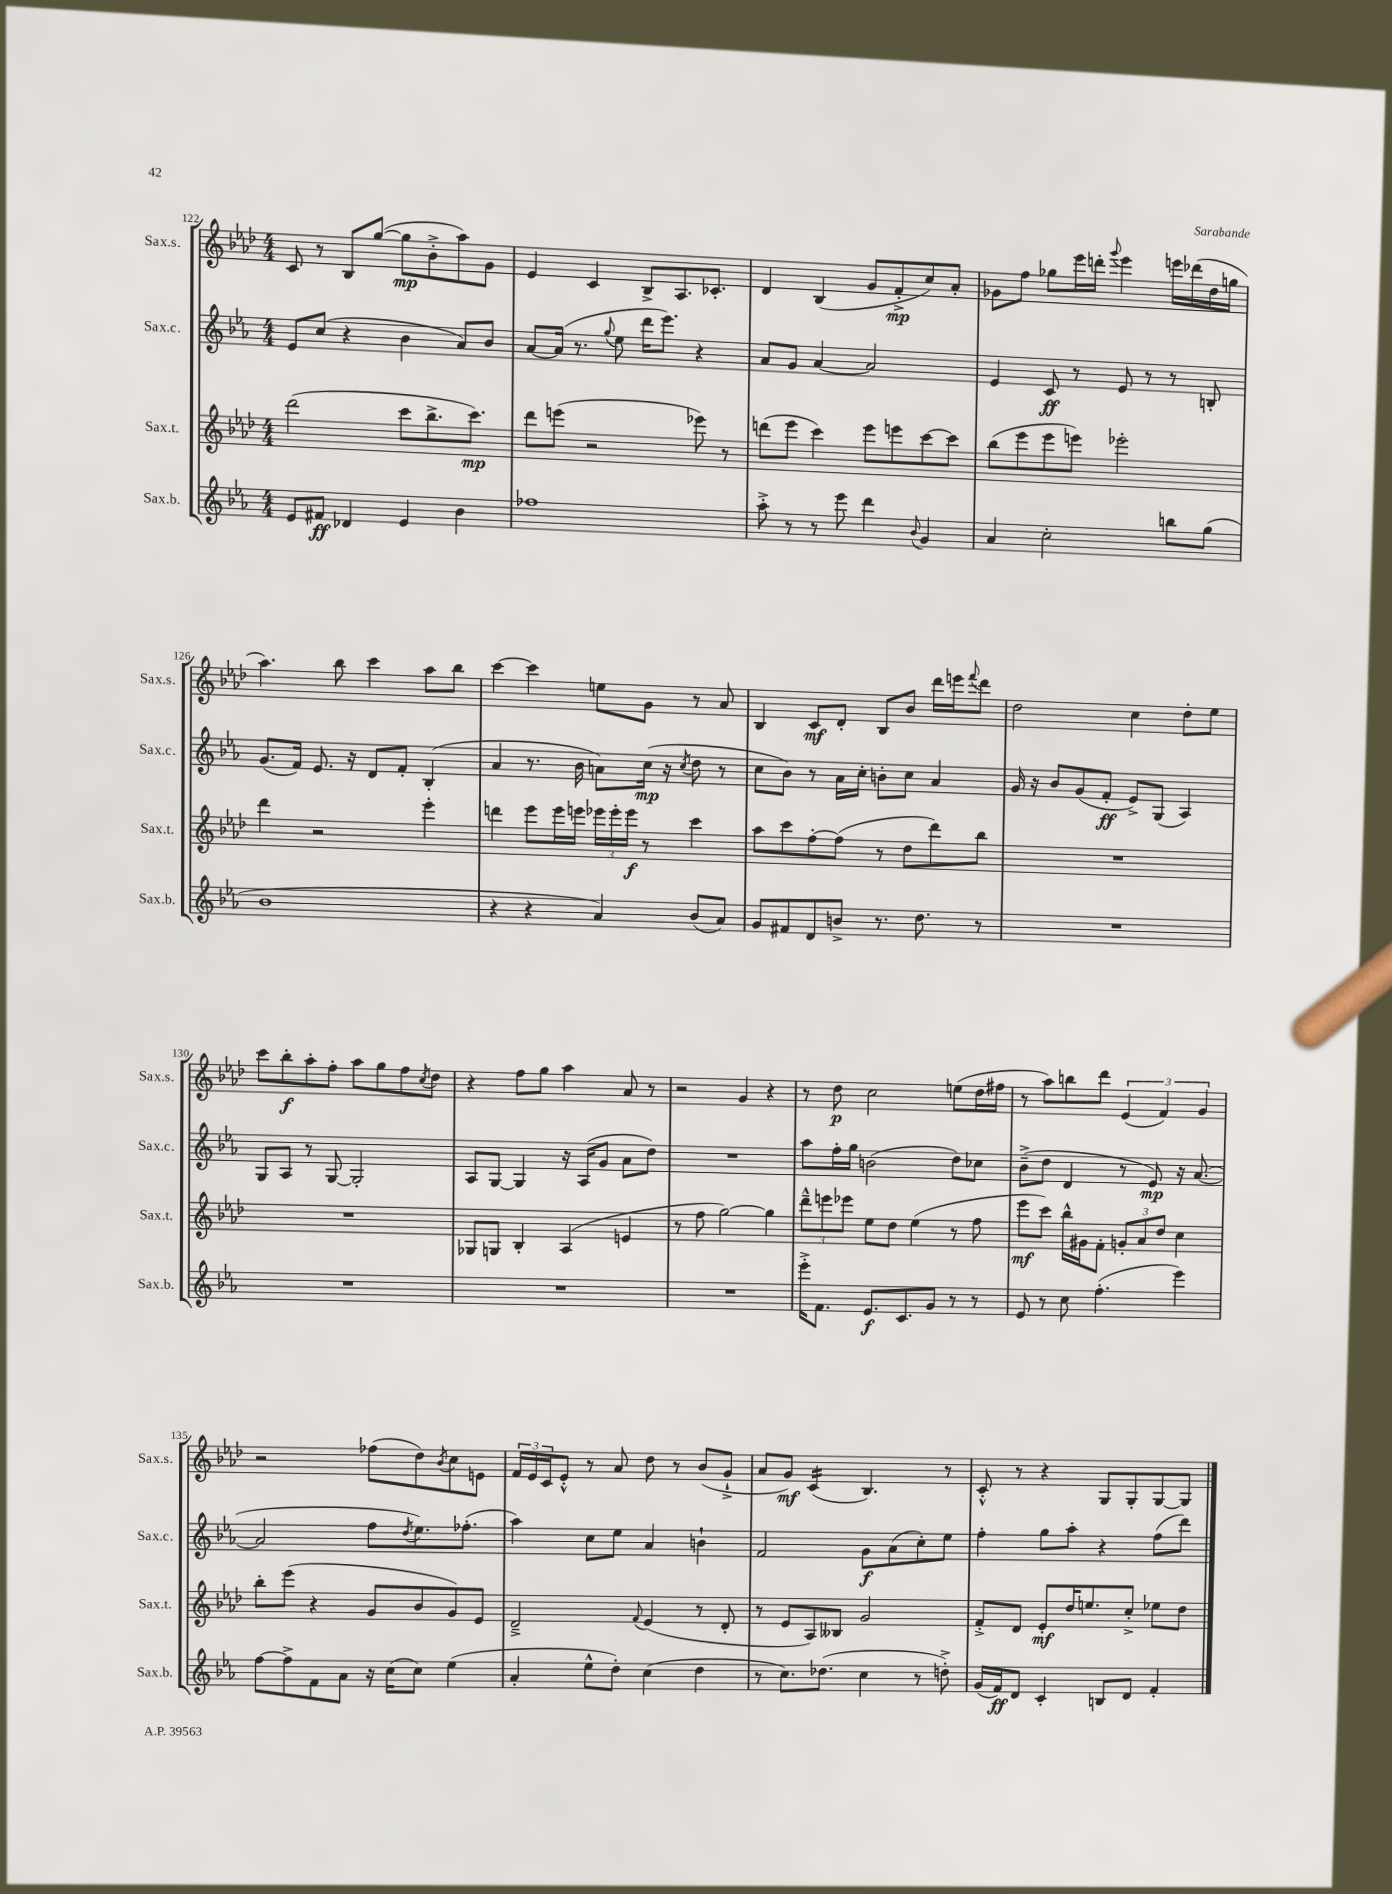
<<
\new StaffGroup <<
\new Staff = "s0" \with { instrumentName = "Sax.s." shortInstrumentName = "Sax.s." } {
    \clef treble \key aes \major \numericTimeSignature \time 4/4
    c'8 r8 bes8 g''8~( g''8\mp bes'8-.-> aes''8) g'8 |
    ees'4 c'4 bes8-> aes8. ces'8.-. |
    des'4 bes4( g'8 f'8-.->\mp c''8) aes'8-. |
    ges'8 f''8 ges''8 ees'''16 d'''16-. \appoggiatura { g'''8 } ees'''4 e'''16 des'''16( des''16 g''16 |
    aes''4.) bes''8 c'''4 aes''8 bes''8 |
    c'''4~ c'''4 e''8 g'8 r8 aes'8 |
    bes4 c'8\mf des'8-. bes8 bes'8 des'''16 e'''16 \appoggiatura { f'''8 } des'''8 |
    des''2 c''4 des''8-. ees''8 |
    c'''8 bes''8-.\f aes''8-. f''8-. aes''8 g''8 f''8 \acciaccatura { c''8 } des''8 |
    r4 f''8 g''8 aes''4 aes'8 r8 |
    r2 g'4 r4 |
    r8 des''8\p c''2 e''8( des''16 fis''16 |
    r8 aes''8) b''8 des'''8 \tuplet 3/2 { ees'4( f'4) g'4 } |
    r2 fes''8( des''8) \acciaccatura { bes'8 } c''8 e'8 |
    \tuplet 3/2 { f'16 ees'16 c'16 } ees'8-.-^ r8 aes'8 des''8 r8 bes'8( g'8-!-> |
    aes'8 g'8\mf) c'4:16( bes4.) r8 |
    c'8-.-^ r8 r4 g8 g8-. g8~ g8 \bar "|." |
}
\new Staff = "s1" \with { instrumentName = "Sax.c." shortInstrumentName = "Sax.c." } {
    \clef treble \key ees \major \numericTimeSignature \time 4/4
    ees'8 c''8( r4 bes'4 aes'8) bes'8 |
    aes'8~ aes'16( r8. \appoggiatura { g''8 } ees''8 d'''16 ees'''8.) r4 |
    aes'8 g'8 aes'4~ aes'2 |
    ees'4 c'8\ff r8 ees'8 r8 r8 b8-. |
    g'8.( f'16) ees'8. r16 d'8 f'8-. bes4-.( |
    aes'4 r8. bes'16 a'8) c''16\mp( r16 \acciaccatura { c''8 } d''8 r8 |
    c''8 bes'8) r8 aes'16 c''16-. b'8-. c''8 aes'4 |
    g'16 r16 bes'8 g'8( f'8-.\ff ees'8->) g8( aes4) |
    g8 aes8 r8 g8~ g2-. |
    aes8 g8~ g4 r16 aes16( g'8 aes'8 d''8) |
    R1 |
    aes''8 f''16-. g''16 b'2( d''8) ces''8 |
    bes'8--->( d''8 d'4 r8 ees'8\mp) r16 aes'8.~( |
    aes'2 f''8 \acciaccatura { d''8 } ees''8.) fes''8.-.( |
    aes''4) c''8 ees''8 aes'4 b'4-! |
    f'2 g'8\f aes'8( c''8-.) ees''8 |
    f''4-. g''8 aes''8-. r4 f''8( d'''8) \bar "|." |
}
\new Staff = "s2" \with { instrumentName = "Sax.t." shortInstrumentName = "Sax.t." } {
    \clef treble \key aes \major \numericTimeSignature \time 4/4
    des'''2( c'''8 bes''8.-> c'''8.\mp) |
    des'''8 e'''8( r2 ees'''8) r8 |
    d'''8( ees'''8 c'''4) ees'''8 e'''8 c'''8~ c'''8 |
    bes''8( ees'''8 ees'''8 e'''8) ees'''2-. |
    des'''4 r2 ees'''4-. |
    d'''4 ees'''8 ees'''16 e'''16 \tuplet 3/2 { ees'''16 ees'''16-. ees'''16\f } r8 c'''4 |
    aes''8 c'''8 f''8~-. f''8( r8 des''8 des'''8) bes''8 |
    R1 |
    R1 |
    ges8 g8 bes4-. aes4( e'4 |
    r8 f''8 g''2~) g''4 |
    \tuplet 3/2 { des'''8---^ e'''8 ees'''8 } ees''8 des''8 ees''4( r8 f''8 |
    ees'''8\mf c'''8) bes''16-^ gis'16 f'8-. \tuplet 3/2 { g'8-. aes'8 des''8 } c''4 |
    bes''8-. ees'''8( r4 g'8 bes'8 g'8) ees'8 |
    des'2---> \appoggiatura { f'8 } ees'4( r8 des'8-. |
    r8 ees'8 aes8) beses8 g'2 |
    f'8-.-> des'8 ees'8-.\mf des''16 e''8. c''8-.-> ees''8 des''8 \bar "|." |
}
\new Staff = "s3" \with { instrumentName = "Sax.b." shortInstrumentName = "Sax.b." } {
    \clef treble \key ees \major \numericTimeSignature \time 4/4
    ees'8 fis'8\ff des'4 ees'4 bes'4 |
    fes''1 |
    aes''8-.-> r8 r8 ees'''8 d'''4 \appoggiatura { bes'8 } g'4 |
    aes'4 c''2-. b''8 g''8( |
    bes'1 |
    r4 r4 aes'4) bes'8( aes'8) |
    g'8 fis'8 d'8 b'8-> r8. d''8. r8 |
    R1 |
    R1 |
    R1 |
    R1 |
    ees'''16-.-> f'8. ees'8.\f c'8. g'8 r8 r8 |
    ees'8 r8 c''8 f''4.-.( ees'''4) |
    f''8~ f''8-> f'8 aes'8 r16 c''16( c''8) ees''4( |
    aes'4-. ees''8-^ d''8-.) c''4( d''4 |
    r8 c''8.) des''8.( c''4 r8 d''8-.->) |
    g'16( f'16\ff) d'8 c'4-. b8 d'8 f'4-. \bar "|." |
}
>>
>>
\layout { \context { \Score currentBarNumber = #122 } }
